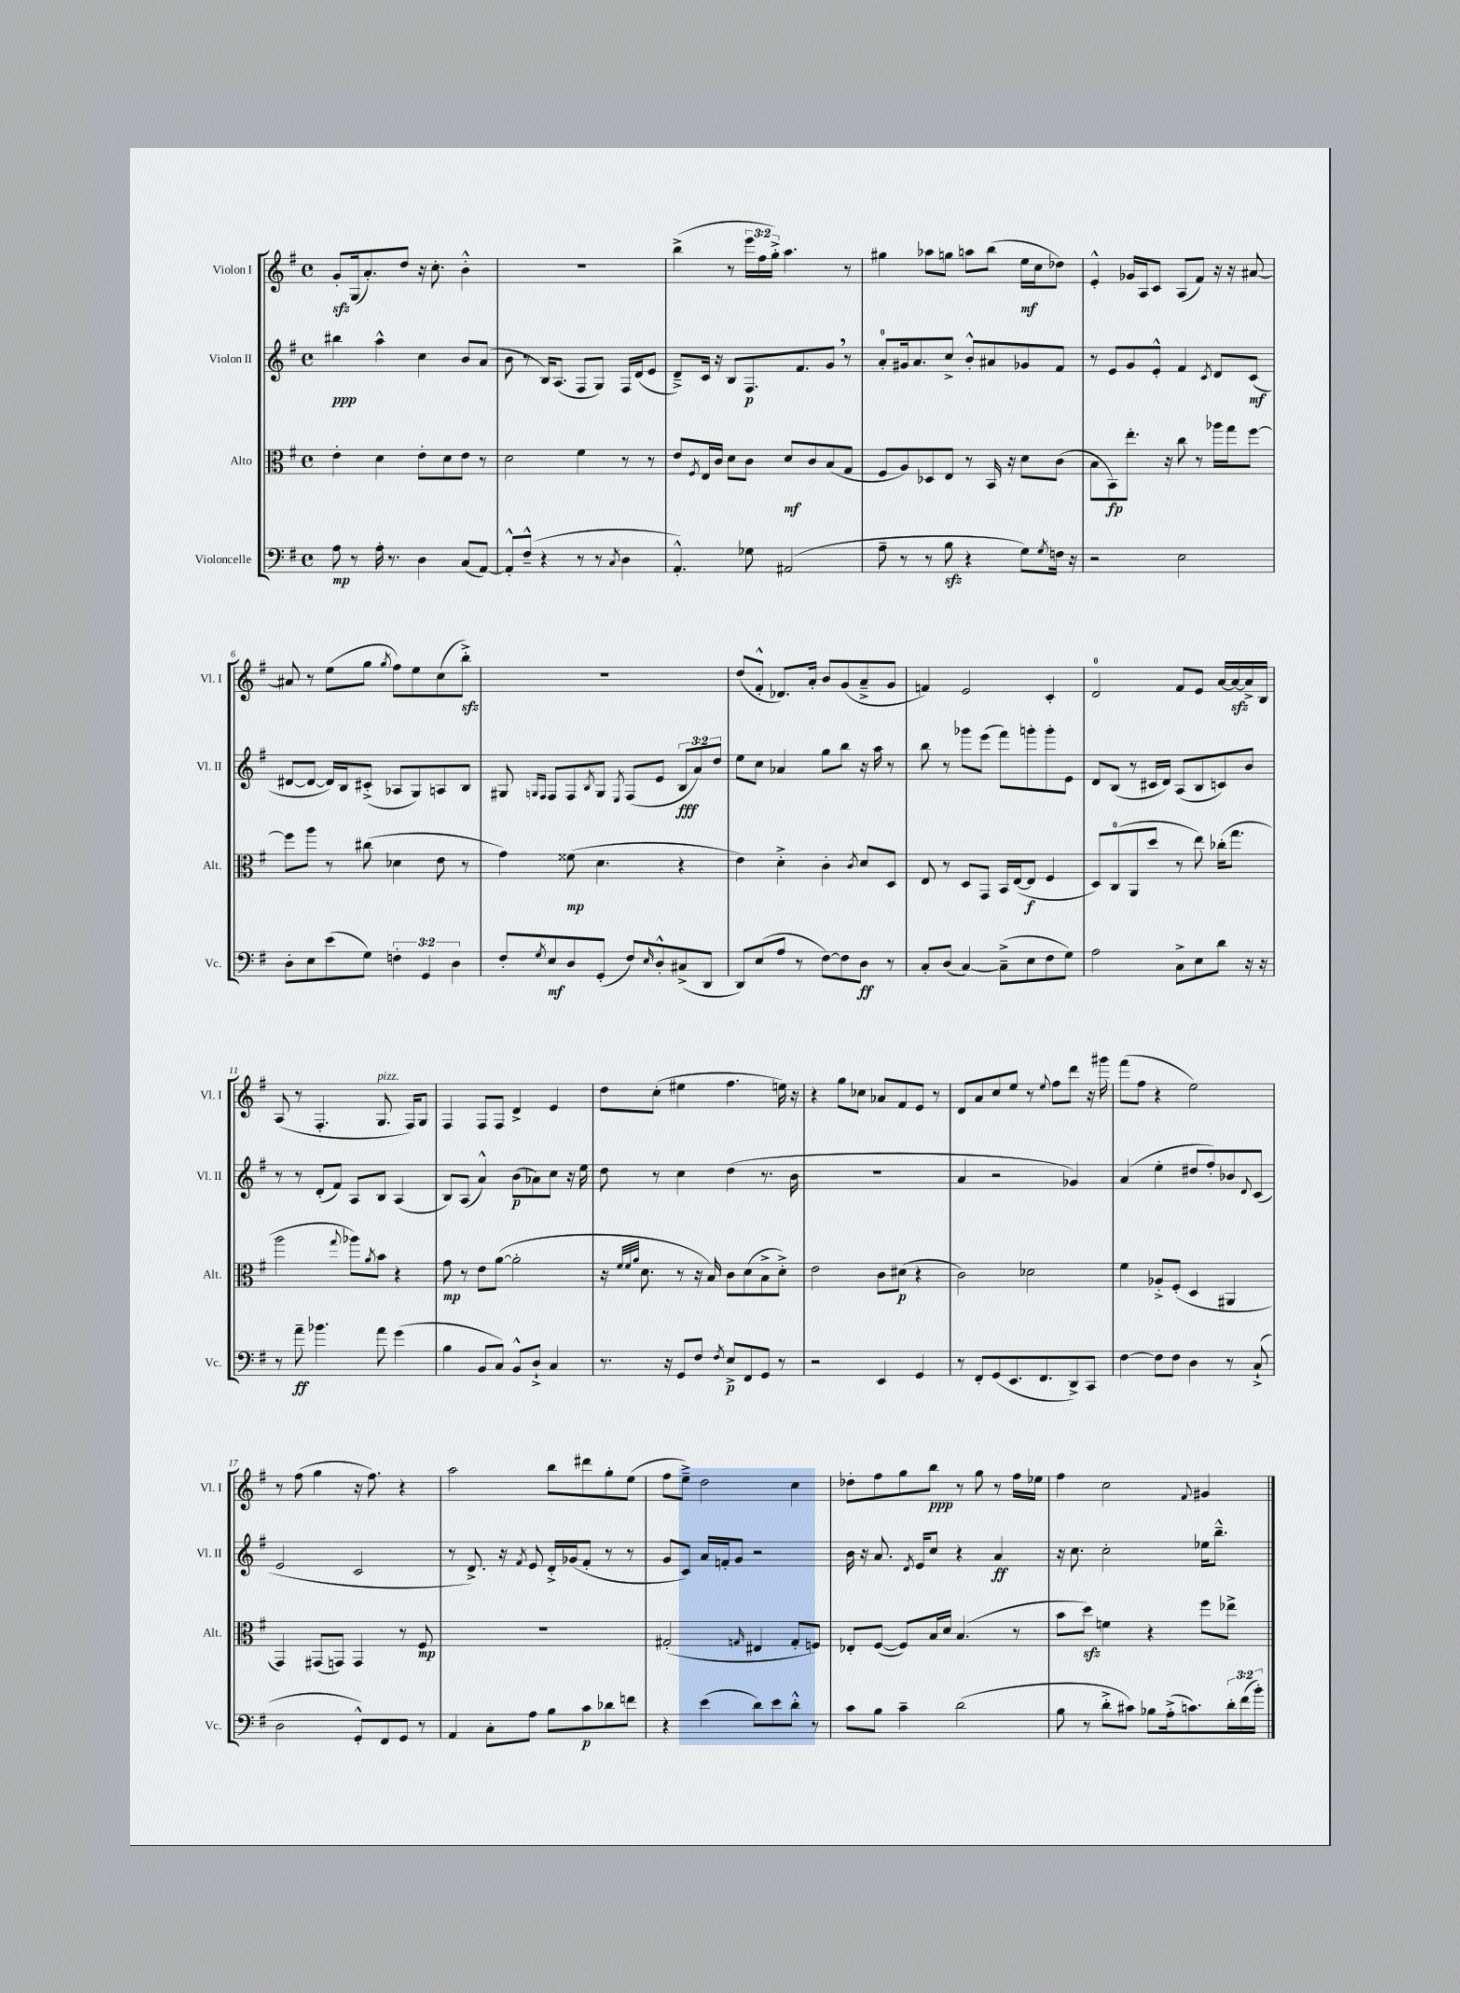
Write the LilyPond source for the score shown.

<<
\new StaffGroup <<
\new Staff = "s0" \with { instrumentName = "Violon I" shortInstrumentName = "Vl. I" } {
    \clef treble \key g \major \defaultTimeSignature \time 4/4 \override Staff.TupletNumber.text = #tuplet-number::calc-fraction-text
    g'8-.\sfz g16( a'8.-.) d''8 r16 c''8.-. b'4-.-^ |
    R1 |
    b''4->( r8 \tuplet 3/2 { e'''16 fis''16 g''16-.->) } a''4. r8 |
    gis''4 aes''8 g''8 a''8 b''8( e''16\mf c''16 des''8) |
    e'4-.-^ ges'16 a16 c'8 a8( fis'8) r16 r16 ais'8~ |
    ais'8 r8 e''8( g''8 \acciaccatura { g''8 } fis''8) e''8 c''8( b''8-.->\sfz) |
    R1 |
    d''8( fis'8-.-^ des'8.) a'16-. b'8 g'8( a'8---> g'8 |
    f'4) e'2 c'4-. |
    d'2-0 fis'8 e'8 a'16~ a'16~\sfz a'16-> b16 |
    a8( r8 fis4.-. g8.^\markup { \italic "pizz." } fis16) g8 |
    fis4 fis8 fis8 d'4-> e'4 |
    d''8 c''8-.( eis''4 fis''4. e''16) r16 |
    r4 g''8 ces''8 aes'8 fis'8 e'8 r8 |
    d'8 a'8 c''8 e''8 r8 \appoggiatura { e''8 } fis''8 d'''8 r16 gis'''16 |
    fis'''8( fis''8 r4 e''2) |
    r8 fis''8( g''4 r16 fis''8.) r4 |
    a''2 b''8 dis'''8 g''8-. e''8( |
    fis''8 e''8--->) d''2 c''4 |
    des''8-. fis''8 g''8 b''8\ppp r8 g''8 r8 fis''16 ees''16 |
    fis''4 c''2 \appoggiatura { fis'8 } gis'4 \bar "|." |
}
\new Staff = "s1" \with { instrumentName = "Violon II" shortInstrumentName = "Vl. II" } {
    \clef treble \key g \major \defaultTimeSignature \time 4/4 \override Staff.TupletNumber.text = #tuplet-number::calc-fraction-text
    bis''4\ppp a''4-^ c''4 b'8 a'8( |
    b'8 r8 b16) a8.( fis8 g8) fis16 d'16( e'8 |
    d'8--->) c'16 r16 b8 fis8.\p fis'8. g'8 \breathe r8 |
    a'8-0-. gis'16 a'8. c''8-> b'8-.-^ ais'8 ges'8 fis'8 |
    r8 e'8 g'8 e'8-.-^ fis'4 \acciaccatura { c'8 } d'8 c'8\mf( |
    dis'8~ dis'8~ dis'16) b16 cis'8-.->( aes8 g8) a8 b8 |
    gis8 \grace { g16 fis16 } fis8 fis8 \acciaccatura { b8 } g8 \acciaccatura { e8 } fis8( e'8 \tuplet 3/2 { b8\fff a'8) d''8 } |
    e''8 c''8 aes'4 g''8 b''8 r16 a''16 r8 |
    b''8 r8 ges'''8 e'''8( fis'''8) g'''8-. g'''8-. e'8 |
    d'8 b8( r8 cis'16 d'16) a8( b8 c'8) b'8 |
    r8 r8 d'8-.( fis'8) a8 b8 a4( |
    b8) a8( a'4-^) b'8\p( aes'8) c''8 r16 e''16 |
    d''8 r8 c''4 d''4( r8. b'16 |
    R1 |
    a'4 r2 ges'4) |
    a'4( e''4-. dis''8 fis''8-.) bes'8 \appoggiatura { d'8 } c'8( |
    e'2 c'2 |
    r8 d'8.->) r16 \acciaccatura { fis'8 } e'8 d'16-.-> ges'16( fis'8-. r8 r8 |
    g'8 c'8) a'16 f'16-. g'8 r2 |
    b'16 r16 a'8. \acciaccatura { d'8 } e'16 c''8 r4 a'4\ff |
    r16 c''8. c''2-. ees''16 b''8.---^ \bar "|." |
}
\new Staff = "s2" \with { instrumentName = "Alto" shortInstrumentName = "Alt." } {
    \clef alto \key g \major \defaultTimeSignature \time 4/4
    e'4-. d'4 e'8-. d'8 e'8 r8 |
    d'2 fis'4 r8 r8 |
    e'8 \acciaccatura { fis8 } e16 c'16 d'8 c'8 d'8\mf c'8 b8( g8 |
    fis8 a8) des8 e8 r8 b,16 r16 d'8 c'8( |
    b8 b,8\fp) e''8.-. r16 c''8 r8 aes''16 g''16 fis''8~ |
    fis''8 a''8 r8 cis''8( des'4 e'8 r8 |
    g'4) fisis'8\mp( d'4. r4 |
    e'4) d'4-.-> c'4-. \acciaccatura { c'8 } d'8 d8 |
    e8 r8 d8 g,8 b,16 e16~( e8\f fis4 |
    d8) c8-0( a,8 d''8 r8 e''8) ces''16-.( g''8. |
    a''2 \appoggiatura { g''8 } aes''8) \acciaccatura { a'8 } b'8 r4 |
    g'8\mp r8 e'8 a'8~( a'2-. |
    r16 \grace { fis'32 fis'32 a'32 } d'8. r8 r16 b16) c'8 d'8( b8-> d'8-.->) |
    e'2 c'8 dis'8\p( r4 |
    c'2) des'2 |
    fis'4 aes8-.-> fis8-.( d4 ais,4 |
    g,4) gis,8( g,8) g,4 r8 fis8\mp |
    R1 |
    gis2-.( \grace { g16 } eis4 g8-. f8) |
    ees8-. fis8~( fis8) b16 d'16 b4.( r8 |
    b'8 d''8\sfz) f'4 r4 fis''8 ees''8-> \bar "|." |
}
\new Staff = "s3" \with { instrumentName = "Violoncelle" shortInstrumentName = "Vc." } {
    \clef bass \key g \major \defaultTimeSignature \time 4/4 \override Staff.TupletNumber.text = #tuplet-number::calc-fraction-text
    a8\mp r8 a16-. r8. d4 c8( a,8~) |
    a,8-.-^ fis8---^( r4 r8 r8 \acciaccatura { c8 } d4 |
    a,4.-.-^) ges8 ais,2( |
    a8-- r8 r8 b8\sfz r4 g8) \acciaccatura { g8 } f16 r16 |
    r2 e2 |
    d8-. e8 e'8( g8) \tuplet 3/2 { f4-. g,4 d4 } |
    fis8-. \acciaccatura { g8 } e8\mf d8 g,8-.( fis8) \grace { e16 } d8-.-^ cis8->( d,8 |
    d,8) e8( a8 r8 fis8~) fis8 d8\ff r8 |
    c8-. d8( c4~) c8--->( e8 fis8 g8) |
    a2 c8-> e8 d'8 r16 r16 |
    r8 a'8--\ff bes'4. a'8 g'4( |
    b4 b,8 c8) b,8-^ d8-!-> c4 |
    r8. r16 g,8 fis8 \acciaccatura { fis8 } e8->\p fis,8 g,8 r8 |
    r2 e,4 g,4 |
    r8 fis,8-. g,8( e,8. fis,8. d,8->) c,8 |
    fis4~ fis8 fis8 d4 r8 c8-!->( |
    d2 g,8-.-^) fis,8 g,8 r8 |
    a,4 c8-. a8 b8 c'8\p des'8 f'8 |
    r4 e'4( d'8) e'8 d'8-.-^ r8 |
    c'8 b8 c'4-- d'2( |
    b8 r8 d'8-.-> cis'8) bes8 a16-.->( c'8.) \tuplet 3/2 { d'16-. fis'16( b'16-.) } \bar "|." |
}
>>
>>
